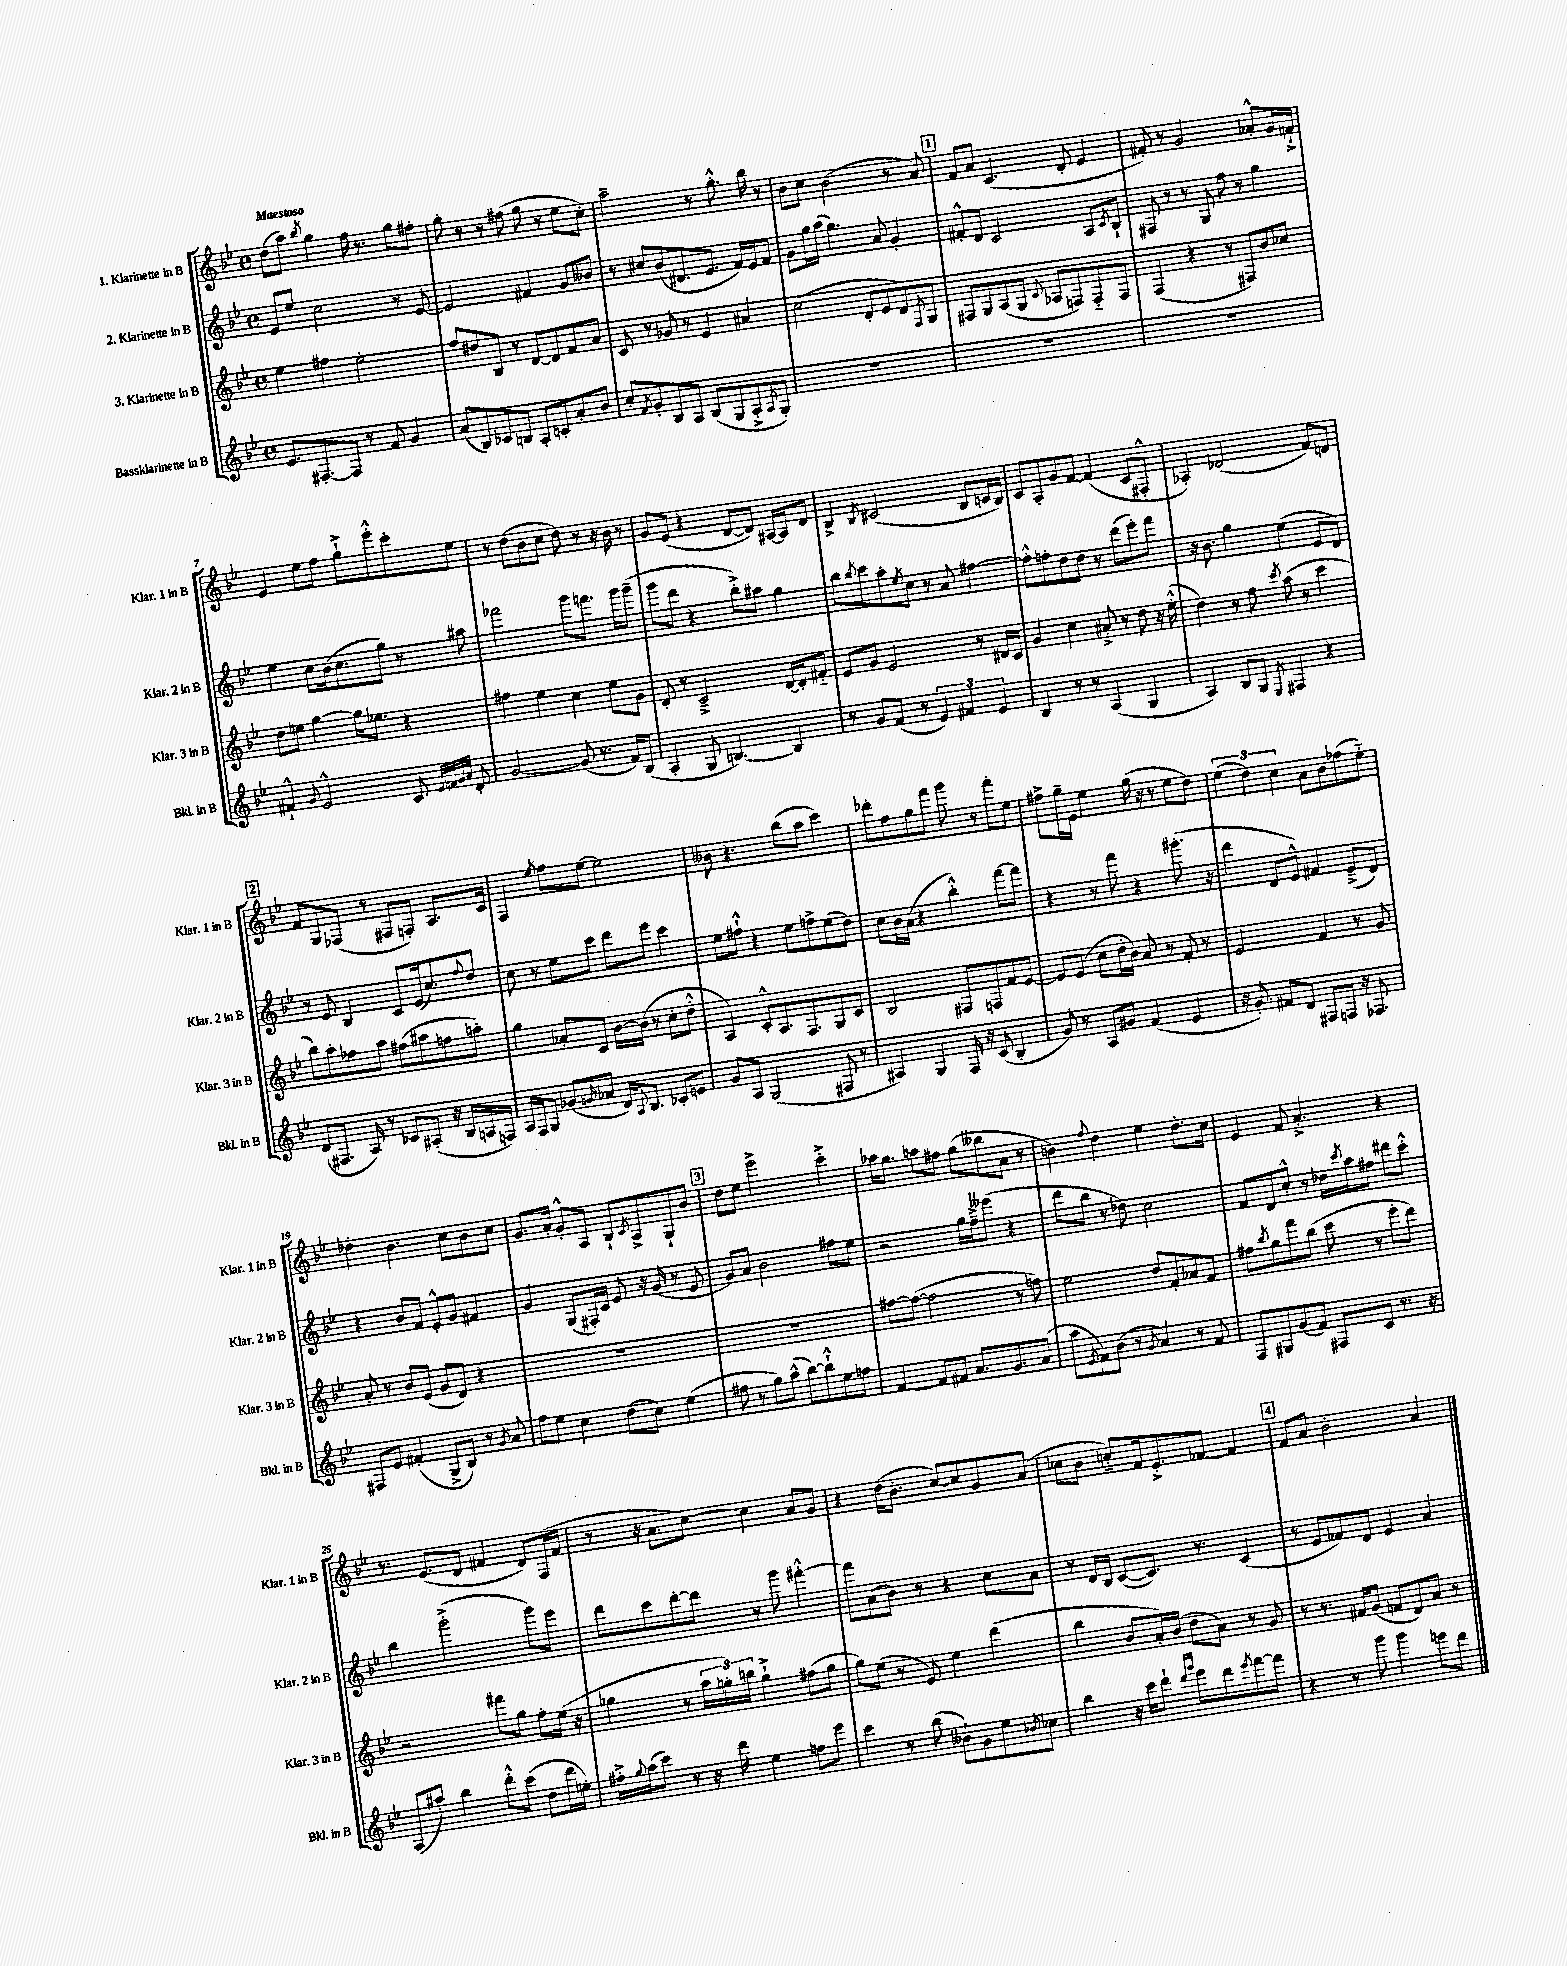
<<
\new StaffGroup <<
\new Staff = "s0" \with { instrumentName = "1. Klarinette in B" shortInstrumentName = "Klar. 1 in B" } {
    \clef treble \key bes \major \defaultTimeSignature \time 4/4 \tempo "Maestoso"
    d''8( a''8) \acciaccatura { bes''8 } g''4 f''16 r8. g''8 fis''8-. |
    g''8-. r8 r8 fis''8( g''8 r8 ees''8 c''8-.) |
    a''2-- r8 g''8.-.-^ bes''16 r8 |
    bes'8 c''8 bes'2( r8 a'8) |
    \mark \markup { \box "1" } f'8 a'8 c'4.( d'8-. ees'4 |
    fis'8-.) r8 g'2 aes'8-.-^ g'16 f'16-!-> |
    ees'4 ees''8 f''8 g''8-!-> ees'''8-.-^ c'''8-. ees''8 |
    r8 d''8( bes'8 c''8 d''8) r8 r16 bes'16 r8 |
    g'8 ees'8( r4 d'8~ d'8) ais16~ ais16 d'8 |
    bes4-> \acciaccatura { bes8 } cis'2( bes8 c'16 bes16) |
    c'8 a8-. g'8 f'8~ f'4( c'8 fis8-.-^ |
    aes4-.) des'2( f'8) d'8 |
    \mark \markup { \box "2" } f'8 g8 fes8( r8 fis8 f8-.) a8. c'16 |
    f4 \acciaccatura { ees''8 } f''8 ees''8~ ees''2 |
    beses'8 r4. bes''8( a''8 c'''4) |
    des'''8-. f''8 g''8 f'''8 g'''8 r8 f'''8-. ees''8 |
    fis''8-> g''16-- ees'16 ees''4 g''16( r16 r8 ees''8 d''8) |
    \tuplet 3/2 { ees''4( d''4) c''4 } a'8 bes'8 fes''8( ees''8-_) |
    des''4-. bes'4. c''8 bes'8 c''8 |
    g'8. a'16-. g'8-.-^ a8 bes8-! \acciaccatura { c'8 } a8-> g8-! bes'8 |
    \mark \markup { \box "3" } d''8 ees''8 ees'''2-> c'''4-.-> |
    aes''16 g''8. a''8 fis''8 g''8( beses''8 a'8 r8 |
    b'4) \appoggiatura { f''8 } d''4 ees''4 d''8.-. c''16 |
    ees'4 f'8 a'4.-.-> r4 |
    r8. ees'8.( d'8 fis'4 d'8) f16( fis'16 |
    r8 r16 a'8. c''8~) c''4 a'8 g'8 |
    r4 d''16( bes'8.-. c''8~) c''8 g'8 a'8( |
    ces''8 bes'8 c''8-_) f'16 ees'8.-.-> fes'8~ fes'4 |
    \mark \markup { \box "4" } f'8 a'8 bes'2-. a'4 \bar "|." |
}
\new Staff = "s1" \with { instrumentName = "2. Klarinette in B" shortInstrumentName = "Klar. 2 in B" } {
    \clef treble \key bes \major \defaultTimeSignature \time 4/4
    ees'8 ees''8 c''2 r8 ees'8~ |
    ees'2 fis'4 g'8 beses'8 |
    r8 cis''8 bes'8( dis'8. ees'8. f'16) ees'16 f'8 |
    g'8 g''16 a''16( g''4.) a'8 g'4-. |
    \mark \markup { \box "1" } fis'8-.-^ d'8 c'2 a8 \acciaccatura { c'8 } bes8-! |
    fis8 r8 r8 g8 f''8 r8 g''4 |
    ees''4 c''8 bes'16( c''8. g''8) r8 ais''8 |
    fes'''2 g'''8 f'''8. g'''16 g'''8--( |
    g'''8 d'''8 r4 bes''8-.->) ais''8 g''4 |
    bes''8 \acciaccatura { bes''8 } c'''8 a''8-. \acciaccatura { ees''8 } c''8 r8 a'8 fis''4~ |
    fis''8-.-^ f''8-. d''8 d''8 r8 d'''8( ees'''8-.) f'''8 |
    r16 bes'8. g''4 ees''4( ees'8 d'8) |
    \mark \markup { \box "2" } r8 ees'8 bes4 c'8 ees'16( c''8.) \appoggiatura { f''8 } d''8 |
    c''8 r8 ees''8 c'''8 d'''8 ees'''8 c'''4 |
    ees''8 fis''8-!-^ r4 ees''8 f''8-> ees''8( d''8) |
    c''8 bes'16 a'16( r4 bes''4-.-^) f'''8~ f'''8 |
    r4 r8 f'''8 r4 gis'''8.-.( r16 |
    d'''4 d'8 ees'8-^) fis'4 ees'8--->( d'8) |
    r4 bes'8 f'8 ees'8-.-^ g'8 fis'4 |
    g'4 g8( fis16-.) c'16 ees'8 r16 g'16( r8 ees'8 |
    \mark \markup { \box "3" } g'8) a'8 bes'2 fis''8 ees''8 |
    r2 g''16 f''16---> eeses'''8( r4 |
    d'''8 bes''8 r8 des''8) c''2 |
    f'8 d'8 c''8-.-^ r8 des''16 \acciaccatura { c'''8 } a''16 fis''8 dis'''8 c'''8-.-^ |
    bes''4 g'''2-.->( g'''8) ees'''8 |
    d'''8 c'''8 d'''8~-. d'''8 r8 g'''8 fis'''4~-.-^ |
    fis'''8 a'8( bes'8) r8 r4 c''8 a'8 |
    r8 d'16 bes16 c'8~( c'8.) r8. c'4( |
    \mark \markup { \box "4" } r8 ees'8 fes'8) d'8 ees'4 a'4 \bar "|." |
}
\new Staff = "s2" \with { instrumentName = "3. Klarinette in B" shortInstrumentName = "Klar. 3 in B" } {
    \clef treble \key bes \major \defaultTimeSignature \time 4/4
    ees''4 fis''4 ees''2-. |
    f''8 dis''8 bes8 r8 d'8~ d'8 f'8 a'8 |
    c'8 r8 ges'8 r8 ees'4 ais'4 |
    c''2( d'8-. ees'8 d'8) \acciaccatura { f8 } g8 |
    \mark \markup { \box "1" } fis8 g8 a8( g8 \appoggiatura { c'8 } aes8 f8) f8-_ f8 |
    f4( r4 r8 fis8) bes'8 ces''8 |
    d''8 e''8 g''4~ g''16 ees''8. r4 |
    fis''4 ees''4 c''4 ees''8 g'8 |
    d'8-. r8 c'2---> d'16~ d'16-. fis'8-_ |
    ees'8 g'8 ees'2 r8 dis'16 c'16 |
    g'4 c''4 ais'8-.-> r8 d''8 r16 ees''16-.-^( |
    d''4) r8 f''8 \acciaccatura { c'''8 } a''8( r8 c'''4 |
    \mark \markup { \box "2" } bes''8) a''8-. fes''8 a''8 fis''8( ais''8 f''8 a''8-.) |
    g''4 aes'8-. c'8 bes'16~ bes'16( r8 c''8-. d''8-.-^ |
    a4) c'8-.-^ a8. f8. g8 c'8 |
    bes2 fis8 f8 f'8 ees'8~ |
    ees'8 ees'8( c''8 d''16-. bes'16) a'8 r8 f'8-. r8 |
    ees'2 f'4 r8 g'8 |
    a'8-. r8 bes'8 ees'8( g'8 d'8) r4 |
    R1 |
    \mark \markup { \box "3" } R1 |
    fis''8~ fis''8~( fis''2 r8 f''8) |
    ees''2 d''8 f'8-. aes'8 f'8 |
    fis''8 \acciaccatura { bes''8 } g''8 f'''8 bes''8( c'''8 r8 ees'''8-. d'''8) |
    r2 fis'''8 g''8 f''8-. ees''16( r16 |
    ges''4 r8 \tuplet 3/2 { a''16 g''16-.) b''16 } g''4-!-> fis''8( g''8 |
    g''8) ees''8( r8 ees'8) ees''4 d'''4( |
    bes''4 bes'8 a'16-.) bes'16( d''8 a'8) r8 g'8 |
    \mark \markup { \box "4" } r8 r8. fis'16 g'8( f'8 d'8) a'8 r8 \bar "|." |
}
\new Staff = "s3" \with { instrumentName = "Bassklarinette in B" shortInstrumentName = "Bkl. in B" } {
    \clef treble \key bes \major \defaultTimeSignature \time 4/4
    ees'8. fis8.~-. fis8 r8 f'8 g'4 |
    a'8( bes8) ces'8 b8 a8-. c'8-. a'8-. bes'8 |
    c''8-. \acciaccatura { f'8 } g'8-. bes8 a8 bes8( g8 a8-.-> \acciaccatura { a8 } g8-.) |
    R1 |
    \mark \markup { \box "1" } R1 |
    R1 |
    fis'4-!-^ \appoggiatura { g'8 } ees'2-^ c'8 \grace { ees'32 f'32 g'32 a'32 } d'8-. |
    g'2~ g'8( r8. f'16) bes8( |
    a4-. g8 b4.~) b4 |
    r8 g'8 f'8( r8 \tuplet 3/2 { ees'4) fis'4 ees'4 } |
    bes4 r8 r8 a4( g4 |
    a4) bes8 g8 \acciaccatura { ees8 } fis4 r4 |
    \mark \markup { \box "2" } d'8( fis8. a16) r8 ces'8 ais8-.( r16 bes16 a16 f16) |
    a16 f16 g8 ges'8( \grace { g'16 } aes'8 d'16) \appoggiatura { a8 } bes8. ces'8-. e'8 |
    g'8 a8 g2( fis8 r8 |
    ais4) g4 f16 r16 c'8( bes4-. |
    g'8) r8 a8 gis'8 f'4( ees'4 |
    r16 g'8.-.) fis'8 d'8 fis8 f8 r16 fes8. |
    fis8 ees'8 fis'4-.( g8-> bes8) r8 \acciaccatura { g'8 } a'8 |
    f''8 ees''8 c''4 d''8( c''8) ees''4( |
    \mark \markup { \box "3" } fis''8 r8 g''8) a''8-^( bes''8~) bes''8-!-^ ees''8 f''8 |
    f'4~ f'8 fis'8 a'8. g'8. a'8( |
    a''8 \acciaccatura { ees'8 } f'8) bes'8( r8 \acciaccatura { g'8 } a'4) r8 f'8 |
    f8 gis8 g'8( f'8) fis8 c'8 r8. r16 |
    a8( ais''8-.) bes''4 d'''8-.-^ c'''8( d''8 d'''16 e''16-.) |
    fis''16-.-> \appoggiatura { g''8 } a''16( c'''8) r8 r16 d'''16 ees''4 f''8 ees'''8 |
    c'''4 r8 bes''8( beses'8-!) g'8 ees''8 \acciaccatura { bes'8 } ces''8 |
    bes''4 r16 c'''16 d'''8-! \grace { d'''16 g'''16 } ees'''8 d'''8 \acciaccatura { ees'''8 } f'''8~ f'''8 |
    \mark \markup { \box "4" } r4 r8 g'''8 g'''4 e'''8 d'''8 \bar "|." |
}
>>
>>
